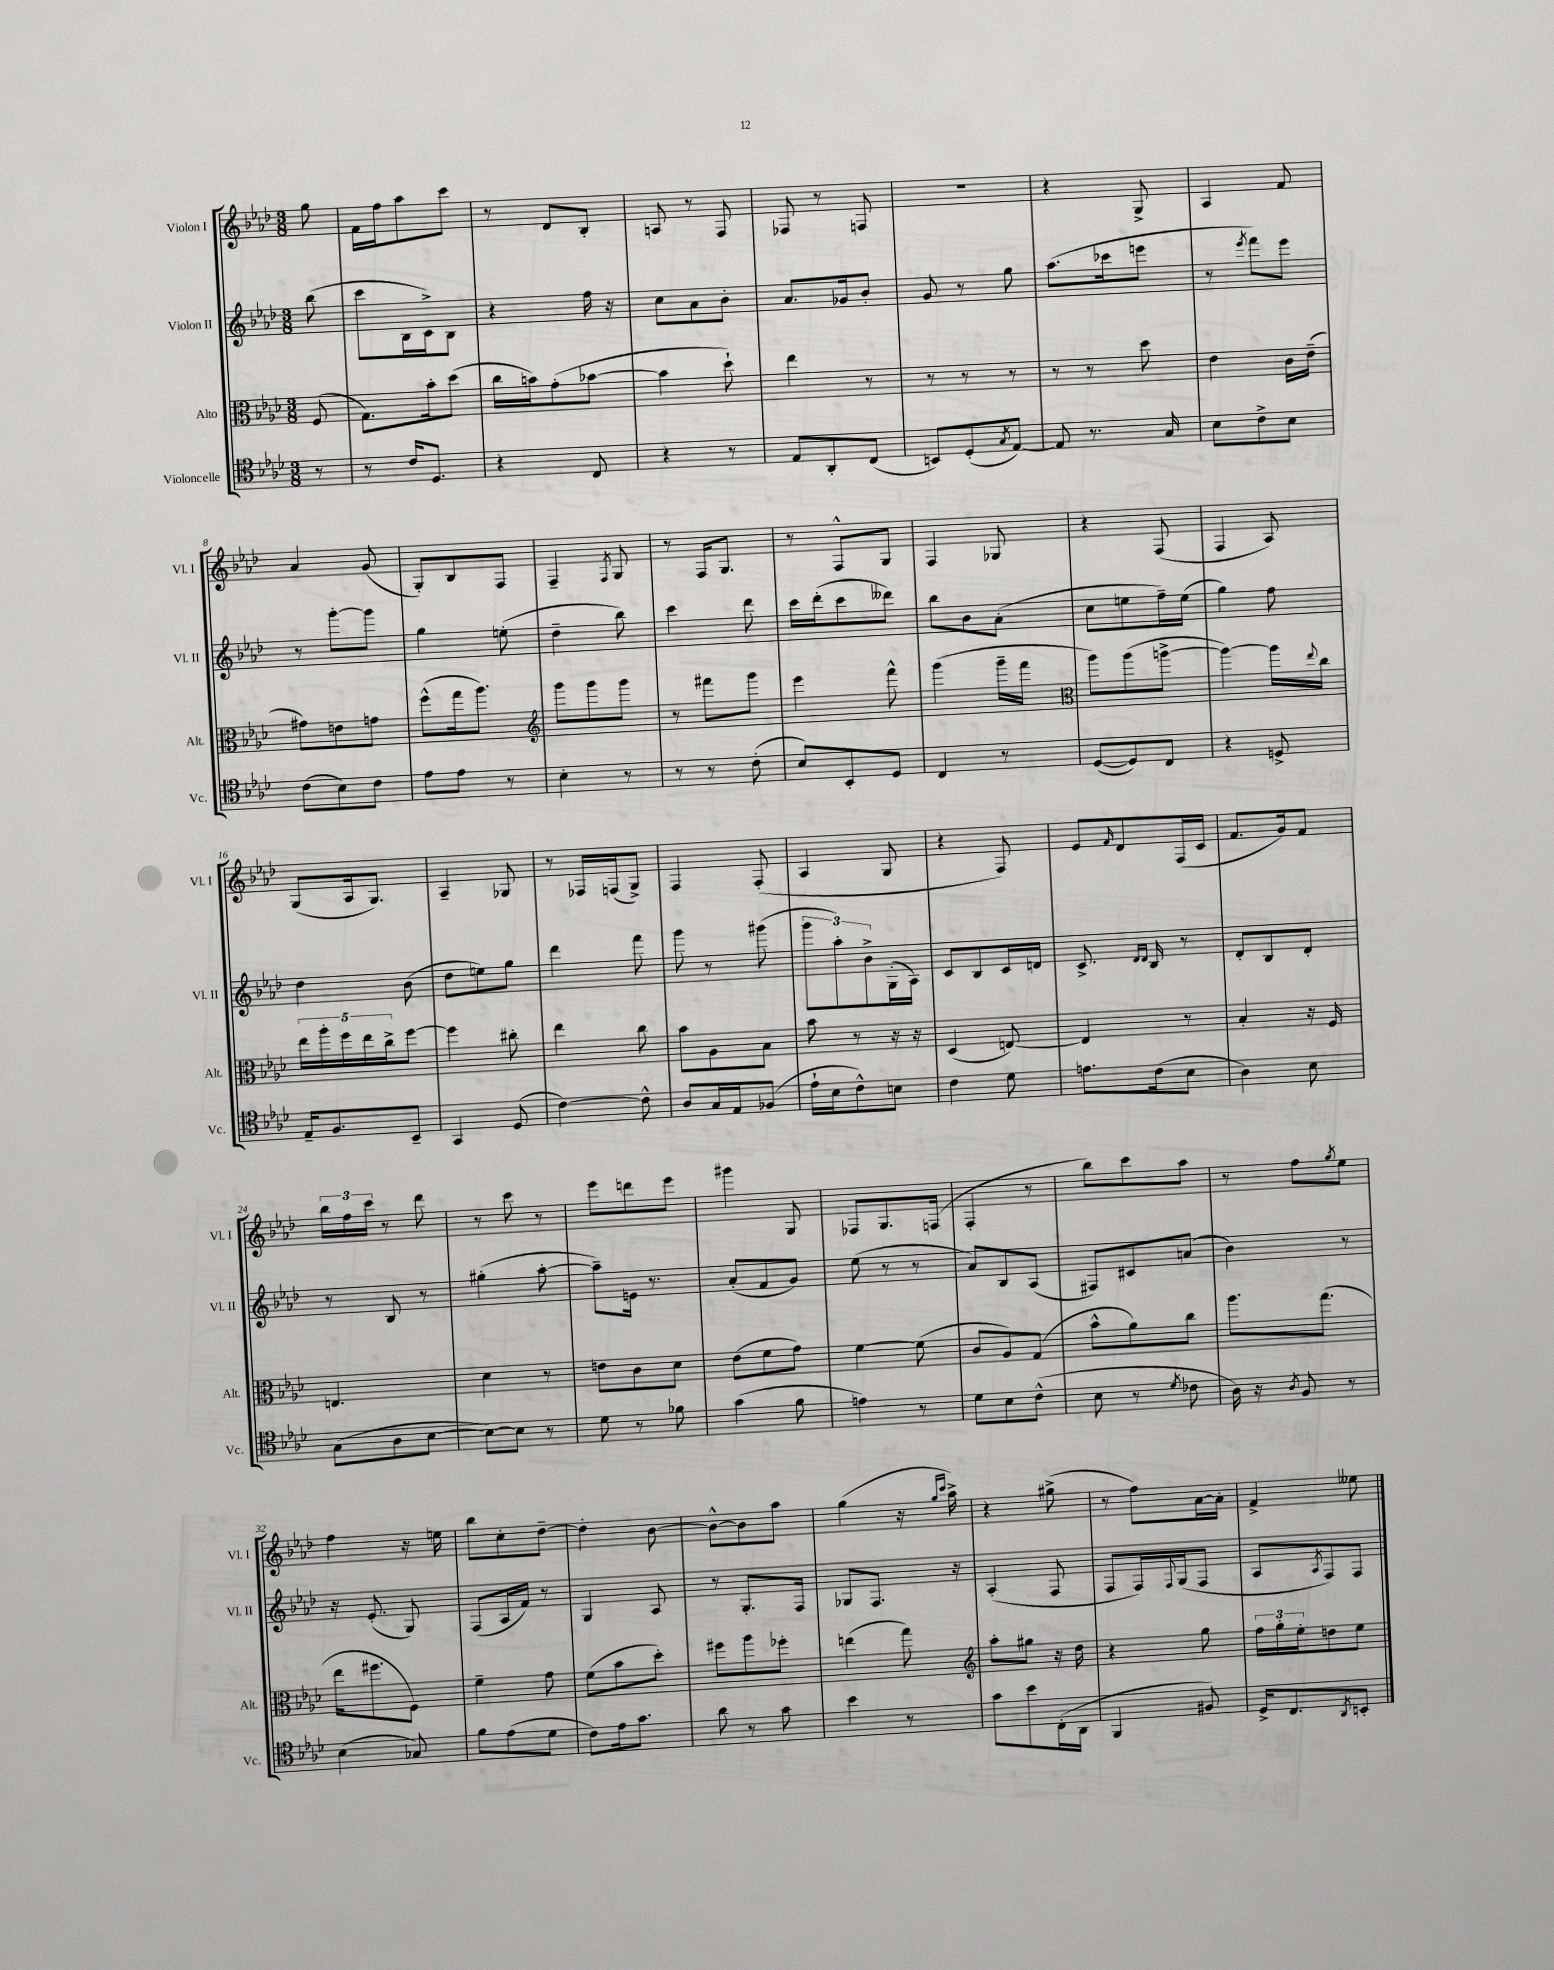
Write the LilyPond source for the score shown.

<<
\new StaffGroup <<
\new Staff = "s0" \with { instrumentName = "Violon I" shortInstrumentName = "Vl. I" } {
    \clef treble \key aes \major \numericTimeSignature \time 3/8 \partial 8
    g''8 |
    f'16 f''16 aes''8 c'''8 |
    r8 des'8 bes8-. |
    a8 r8 f8 |
    fes8 r8 f8 |
    R4. |
    r4 g8-> |
    aes4 f'8 |
    aes'4 g'8( |
    g8-.) bes8 f8 |
    f4-- \acciaccatura { f8 } g8 |
    r8 f16 g8. |
    r8 f8-^ g8 |
    f4 ges8 |
    r4 f8( |
    f4 aes8) |
    g8( aes16 g8.) |
    aes4-- ges8 |
    r8 fes16 f16( g8->) |
    f4 f8-.( |
    aes4 g8 |
    r4 f8) |
    ees'8 \grace { f'16 } des'8 f16( c'16 |
    f'8. g'16) f'8 |
    \tuplet 3/2 { bes''16 f''16 c'''16 } r8 des'''8 |
    r8 c'''8 r8 |
    ees'''8 d'''8 ees'''8 |
    gis'''4 g8 |
    fes8 g8. f16( |
    f4-. r8 |
    bes''8) c'''8 aes''8 |
    r8 f''8 \acciaccatura { g''8 } ees''8 |
    f''4 r16 e''16 |
    bes''8 c''8-. des''8~-- |
    des''4-. bes'8~ |
    bes'8~-^ bes'8 aes''8 |
    g''4( r16 \grace { g''16 c'''16 } aes''16->) |
    r4 gis''8->( |
    r8 f''8) aes'16~ aes'16-. |
    f'4-> eeses''8 \bar "|." |
}
\new Staff = "s1" \with { instrumentName = "Violon II" shortInstrumentName = "Vl. II" } {
    \clef treble \key aes \major \numericTimeSignature \time 3/8 \partial 8
    bes''8( |
    c'''8 bes16 c'16->) bes8 |
    r4 f''16 r16 |
    c''8 aes'8 bes'8-. |
    aes'8. ges'16 bes'8-. |
    g'8 r8 g''8 |
    aes''8.( ces'''16 e'''8 |
    r8 \acciaccatura { ees'''8 } f'''8) ees'''8 |
    r8 g'''8~-. g'''8 |
    g''4 e''8-.( |
    des''4-- bes''8) |
    c'''4 des'''8 |
    c'''16 des'''16-.( c'''8 deses'''8) |
    bes''8 bes'8 aes'8-.( |
    c''8 e''8 f''16--) e''16( |
    g''4) f''8 |
    des''4 bes'8( |
    des''8 e''8) g''8 |
    des'''4 f'''8 |
    g'''8 r8 gis'''8( |
    \tuplet 3/2 { g'''8 aes''8-.) bes'8-> } g16-.( aes16) |
    c'8 bes8 c'16 d'16 |
    c'8.-> \grace { des'16 des'16 } bes16 r8 |
    des'8-. bes8 des'8-. |
    r8 bes8 r8 |
    gis''4-.( aes''8~-. |
    aes''8--) e'16 r8. |
    aes'8-.( f'8 g'8) |
    ees''8( r8 r8 |
    aes'8) bes8 aes8( |
    fis8) cis'8 a'8( |
    bes'4) r8 |
    r16 ees'8.-.( g8) |
    f8( aes16 f'16) r8 |
    g4 aes8 |
    r8 g8.-. f16 |
    ges8 f8. r16 |
    aes4-.( f8 |
    f8 f16) \appoggiatura { f8 } g16( f8 |
    aes8 \acciaccatura { aes8 } f8) f8 \bar "|." |
}
\new Staff = "s2" \with { instrumentName = "Alto" shortInstrumentName = "Alt." } {
    \clef alto \key aes \major \numericTimeSignature \time 3/8 \partial 8
    f8( |
    g8.) bes'16-. des''8( |
    c''16 b'16) g'8-.( bes'8~ |
    bes'4 des''8-!) |
    ees''4 r8 |
    r8 r8 r8 |
    r8 r8 des''8 |
    ees'4 c'16 ees'16--( |
    gis'8) e'8 g'8 |
    f''8-^( g''16 aes''8.) |
    \clef treble g'''8 g'''8 g'''8 |
    r8 fis'''8 g'''8 |
    ees'''4 f'''8-^ |
    g'''4( g'''16-- f'''16 |
    \clef alto aes''8) aes''8( a''8~-> |
    a''4~) a''16 \appoggiatura { ees''8 } c''16 |
    \tuplet 5/4 { ees''16 aes''16-. f''16 ees''16 c''16-> } f''8~ |
    f''4 cis''8-. |
    ees''4 c''8 |
    bes'8 aes8 bes8 |
    bes'8 r8 r16 r16 |
    des4( e8~) |
    e4 r8 |
    bes4-. r16 f16 |
    e4. |
    des'4 r8 |
    e'8 c'8 des'8 |
    ees'8( f'8 g'8) |
    f'4~ f'8( |
    c'8 aes8) g8( |
    bes'8-^ aes'8) c''8 |
    aes''8. g''8.( |
    ees''16 fis''8. f8) |
    f'4-- g'8 |
    f'8( bes'8 des''8-.) |
    fis''8 aes''8 fes''8-. |
    e''4( g''8) |
    \clef treble aes''8-. gis''8 r16 des''16 |
    r4 g''8 |
    \tuplet 3/2 { f''16 g''16-. ees''16-. } d''8 ees''8 \bar "|." |
}
\new Staff = "s3" \with { instrumentName = "Violoncelle" shortInstrumentName = "Vc." } {
    \clef tenor \key aes \major \numericTimeSignature \time 3/8 \partial 8
    r8 |
    r8 c'16 des8. |
    r4 c8 |
    r4 r8 |
    ees8 aes,8-. c8( |
    b,8) des8-.( \acciaccatura { g8 } ees8~) |
    ees8 r8. g16 |
    bes8 c'8-> bes8 |
    c'8( bes8) c'8 |
    ees'8 ees'8 r8 |
    bes4-. r8 |
    r8 r8 c'8-.( |
    bes8) bes,8-. des8 |
    c4 r8 |
    des8~( des8) c8 |
    r4 d8-> |
    ees16-- f8. bes,8-- |
    g,4 des8( |
    c'4~) c'8-^ |
    aes8 g16 ees16 fes8( |
    ees'16-! bes16 c'8-^) b8 |
    c'4 des'8 |
    e'8. c'16( bes8 |
    aes4) bes8 |
    g8( aes8 bes8~ |
    bes8~) bes8 r8 |
    des'8 r8 fes'8 |
    g'4( f'8 |
    e'4) r8 |
    des'8 bes8 c'8-^( |
    bes8 r8 \acciaccatura { des'8 } ces'8 |
    aes16) r16 \acciaccatura { aes8 } f8 r8 |
    bes4( ges8) |
    f'8 ees'8( des'8 |
    c'8) ees'16 g'8. |
    aes'8 r8 g'8 |
    bes'4 r8 |
    g'8 bes'8 c16-.( aes,16 |
    f,4 fis8) |
    des16-> c8. \acciaccatura { aes,8 } b,8-. \bar "|." |
}
>>
>>
